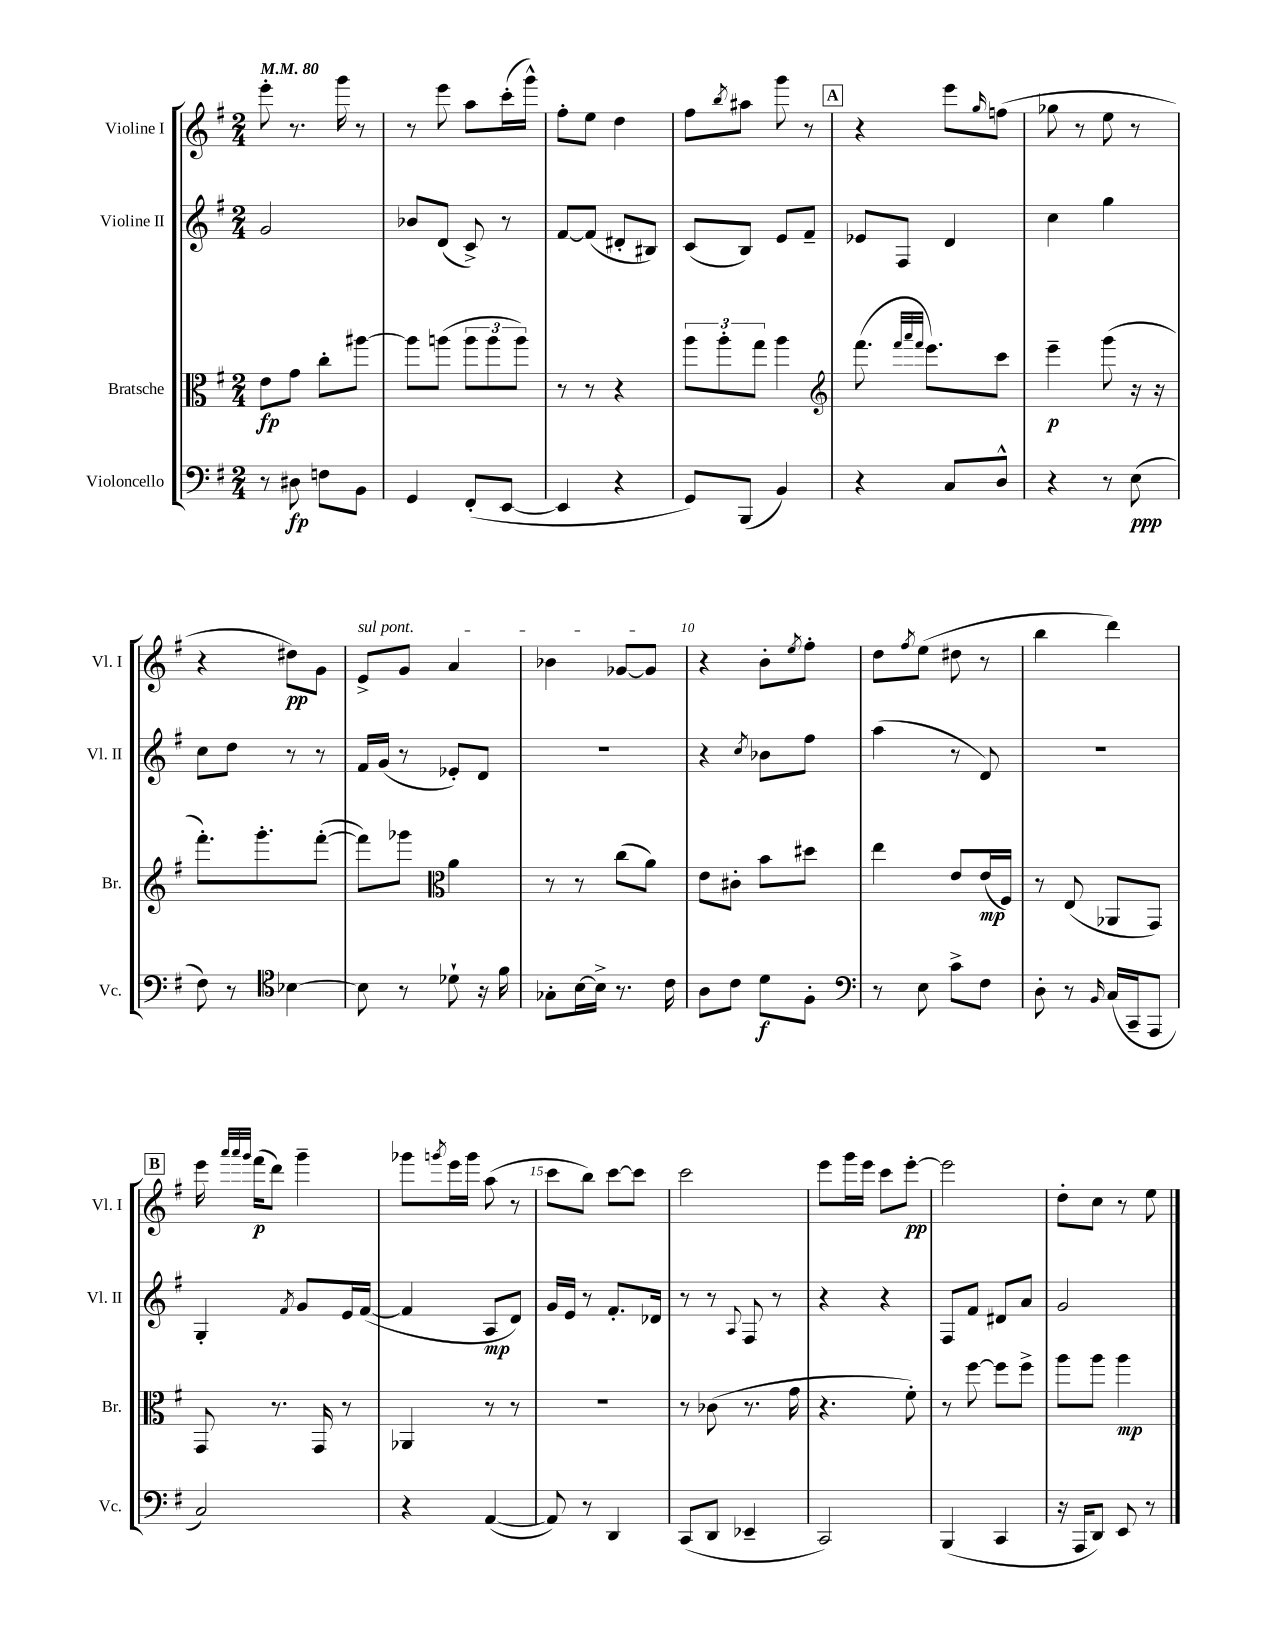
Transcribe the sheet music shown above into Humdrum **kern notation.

**kern	**dynam	**kern	**dynam	**kern	**dynam	**kern	**dynam
*part4	*part4	*part3	*part3	*part2	*part2	*part1	*part1
*staff4	*staff4	*staff3	*staff3	*staff2	*staff2	*staff1	*staff1
*I"Violoncello	*	*I"Bratsche	*	*I"Violine II	*	*I"Violine I	*
*I'Vc.	*	*I'Br.	*	*I'Vl. II	*	*I'Vl. I	*
*clefF4	*	*clefC3	*	*clefG2	*	*clefG2	*
*k[f#]	*	*k[f#]	*	*k[f#]	*	*k[f#]	*
*M2/4	*	*M2/4	*	*M2/4	*	*M2/4	*
*MM80	*	*MM80	*	*MM80	*	*MM80	*
=1	=1	=1	=1	=1	=1	=1	=1
8r	.	8e\L	fp	2g/	.	8eee'\	.
8D#X\	fp	8g\J	.	.	.	8.r	.
8Fn\L	.	8cc'\L	.	.	.	.	.
.	.	.	.	.	.	16ggg\	.
8BB\J	.	[8aa#X\J	.	.	.	8r	.
=2	=2	=2	=2	=2	=2	=2	=2
4GG/	.	8aa#\L]	.	8b-X/L	.	8r	.
.	.	(8aan\J	.	(8d/J	.	8eee\	.
(8FF#'/L	.	12aa\L	.	8c^/)	.	8aa\L	.
.	.	12aa\	.	.	.	.	.
[8EE/J	.	.	.	8r	.	(16ccc'\L	.
.	.	12aa\J)	.	.	.	.	.
.	.	.	.	.	.	16ggg^^\JJ)	.
=3	=3	=3	=3	=3	=3	=3	=3
4EE/]	.	8r	.	[8f#/L	.	8ff#'\L	.
.	.	8r	.	(8f#/J]	.	8ee\J	.
4r	.	4r	.	8d#X'/L	.	4dd\	.
.	.	.	.	8B#X/J)	.	.	.
=4	=4	=4	=4	=4	=4	=4	=4
8GG/L)	.	12aa\L	.	(8c/L	.	8ff#\L	.
.	.	12aa'\	.	.	.	.	.
.	.	.	.	.	.	8qbb/	.
(8BBB/J	.	.	.	8B/J)	.	8aa#X\J	.
.	.	12gg\J	.	.	.	.	.
4BB/)	.	4aa\	.	8e/L	.	8ggg\	.
.	.	.	.	8f#~/J	.	8r	.
!!LO:REH:place=s1:t=A
=5	=5	=5	=5	=5	=5	=5	=5
*	*	*clefG2	*	*	*	*	*
4r	.	(8.fff#\	.	8e-X/L	.	4r	.
.	.	.	.	8F#/J	.	.	.
.	.	32qqfff#/LLL	.	.	.	.	.
.	.	32qqaaa/	.	.	.	.	.
.	.	32qqfff#/JJJ	.	.	.	.	.
.	.	8.eee\L)	.	.	.	.	.
8C/L	.	.	.	4d/	.	8eee\L	.
.	.	.	.	.	.	16qqgg/	.
8D^^/J	.	8ccc\J	.	.	.	(8ffn\J	.
=6	=6	=6	=6	=6	=6	=6	=6
4r	.	4eee~\	p	4cc\	.	8gg-X\	.
.	.	.	.	.	.	8r	.
8r	.	(8ggg\	.	4gg\	.	8ee\	.
(8E\	ppp	16r	.	.	.	8r	.
.	.	16r	.	.	.	.	.
!!LO:LB:g=z
=7	=7	=7	=7	=7	=7	=7	=7
8F#\)	.	8.fff#'\L)	.	8cc\L	.	4r	.
8r	.	.	.	8dd\J	.	.	.
.	.	8.ggg'\	.	.	.	.	.
*clefC4	*	*	*	*	*	*	*
[4B-X\	.	.	.	8r	.	8dd#X\L)	pp
.	.	([8fff#'\J	.	8r	.	8g\J	.
=8	=8	=8	=8	=8	=8	=8	=8
!	!	!	!	!	!	!LO:TX:a:i:t=sul pont.	!
8B-\]	.	8fff#\L])	.	16f#/LL	.	8e^/L	.
.	.	.	.	(16g/JJ	.	.	.
8r	.	8ggg-X\J	.	8r	.	8g/J	.
*	*	*clefC3	*	*	*	*	*
8d-X`\	.	4a\	.	8e-X'/L)	.	4a/	.
16r	.	.	.	8d/J	.	.	.
16f#\	.	.	.	.	.	.	.
=9	=9	=9	=9	=9	=9	=9	=9
8G-X'\L	.	8r	.	2r	.	4b-X\	.
[16B\L	.	8r	.	.	.	.	.
16B^\JJ]	.	.	.	.	.	.	.
8.r	.	(8cc\L	.	.	.	[8g-X/L	.
.	.	8a\J)	.	.	.	8g-/J]	.
16c\	.	.	.	.	.	.	.
=10	=10	=10	=10	=10	=10	=10	=10
8A\L	.	8e\L	.	4r	.	4r	.
8c\J	.	8c#X'\J	.	.	.	.	.
.	.	.	.	8qcc/	.	.	.
8d\L	f	8b\L	.	8b-X\L	.	8b'\L	.
.	.	.	.	.	.	8qee/	.
8F#'\J	.	8dd#X\J	.	8ff#\J	.	8ff#'\J	.
=11	=11	=11	=11	=11	=11	=11	=11
*clefF4	*	*	*	*	*	*	*
8r	.	4ee\	.	(4aa\	.	8dd\L	.
.	.	.	.	.	.	8qff#/	.
8E\	.	.	.	.	.	(8ee\J	.
8c^\L	.	8e/L	.	8r	.	8dd#X\	.
8F#\J	.	(16e/L	mp	8d/)	.	8r	.
.	.	16F#/JJ)	.	.	.	.	.
=12	=12	=12	=12	=12	=12	=12	=12
8D'\	.	8r	.	2r	.	4bb\	.
8r	.	(8E/	.	.	.	.	.
16qqBB/	.	.	.	.	.	.	.
(16C/LL	.	8AA-X/L	.	.	.	4ddd\)	.
16CC~/J	.	.	.	.	.	.	.
8AAA/J	.	8GG/J)	.	.	.	.	.
!!LO:LB:g=z
!!LO:REH:place=s1:t=B
=13	=13	=13	=13	=13	=13	=13	=13
2C/)	.	8GG/	.	4G'/	.	16eee\	.
.	.	.	.	.	.	32qqaaa/LLL	.
.	.	.	.	.	.	32qqaaa/	.
.	.	.	.	.	.	32qqggg/JJJ	.
.	.	.	.	.	.	(16fff#\KL	p
.	.	8.r	.	.	.	8ddd\J)	.
.	.	.	.	8qf#/	.	.	.
.	.	.	.	8g/L	.	4ggg~\	.
.	.	16GG/	.	.	.	.	.
.	.	8r	.	16e/L	.	.	.
.	.	.	.	([16f#/JJ	.	.	.
=14	=14	=14	=14	=14	=14	=14	=14
4r	.	4AA-X/	.	4f#/]	.	8ggg-X\L	.
.	.	.	.	.	.	8qgggn/	.
.	.	.	.	.	.	16eee\L	.
.	.	.	.	.	.	16ggg\JJ	.
([4AA/	.	8r	.	8A/L	mp	(8aa\	.
.	.	8r	.	8d/J)	.	8r	.
=15	=15	=15	=15	=15	=15	=15	=15
8AA/])	.	2r	.	16g/LL	.	8ccc\L	.
.	.	.	.	16e/JJ	.	.	.
8r	.	.	.	8r	.	8bb\J)	.
4DD/	.	.	.	8.f#'/L	.	[8ccc\L	.
.	.	.	.	.	.	8ccc\J]	.
.	.	.	.	16d-X/Jk	.	.	.
=16	=16	=16	=16	=16	=16	=16	=16
(8CC/L	.	8r	.	8r	.	2ccc\	.
8DD/J	.	(8c-X\	.	8r	.	.	.
.	.	.	.	8qqA/	.	.	.
4EE-X~/	.	8.r	.	8F#/	.	.	.
.	.	.	.	8r	.	.	.
.	.	16g\	.	.	.	.	.
=17	=17	=17	=17	=17	=17	=17	=17
2CC/)	.	4.r	.	4r	.	8eee\L	.
.	.	.	.	.	.	16ggg\L	.
.	.	.	.	.	.	16eee\JJ	.
.	.	.	.	4r	.	8ccc\L	.
.	.	8f#'\)	.	.	.	[8eee'\J	pp
=18	=18	=18	=18	=18	=18	=18	=18
(4BBB/	.	8r	.	8F#/L	.	2eee\]	.
.	.	[8ff#\	.	8f#/J	.	.	.
4CC/	.	8ff#\L]	.	8d#X/L	.	.	.
.	.	8ff#^\J	.	8a/J	.	.	.
=19	=19	=19	=19	=19	=19	=19	=19
16r	.	8aa\L	.	2g/	.	8dd'\L	.
16AAA/KL	.	.	.	.	.	.	.
8DD/J)	.	8aa\J	.	.	.	8cc\J	.
8EE/	.	4aa\	mp	.	.	8r	.
8r	.	.	.	.	.	8ee\	.
==	==	==	==	==	==	==	==
*-	*-	*-	*-	*-	*-	*-	*-
